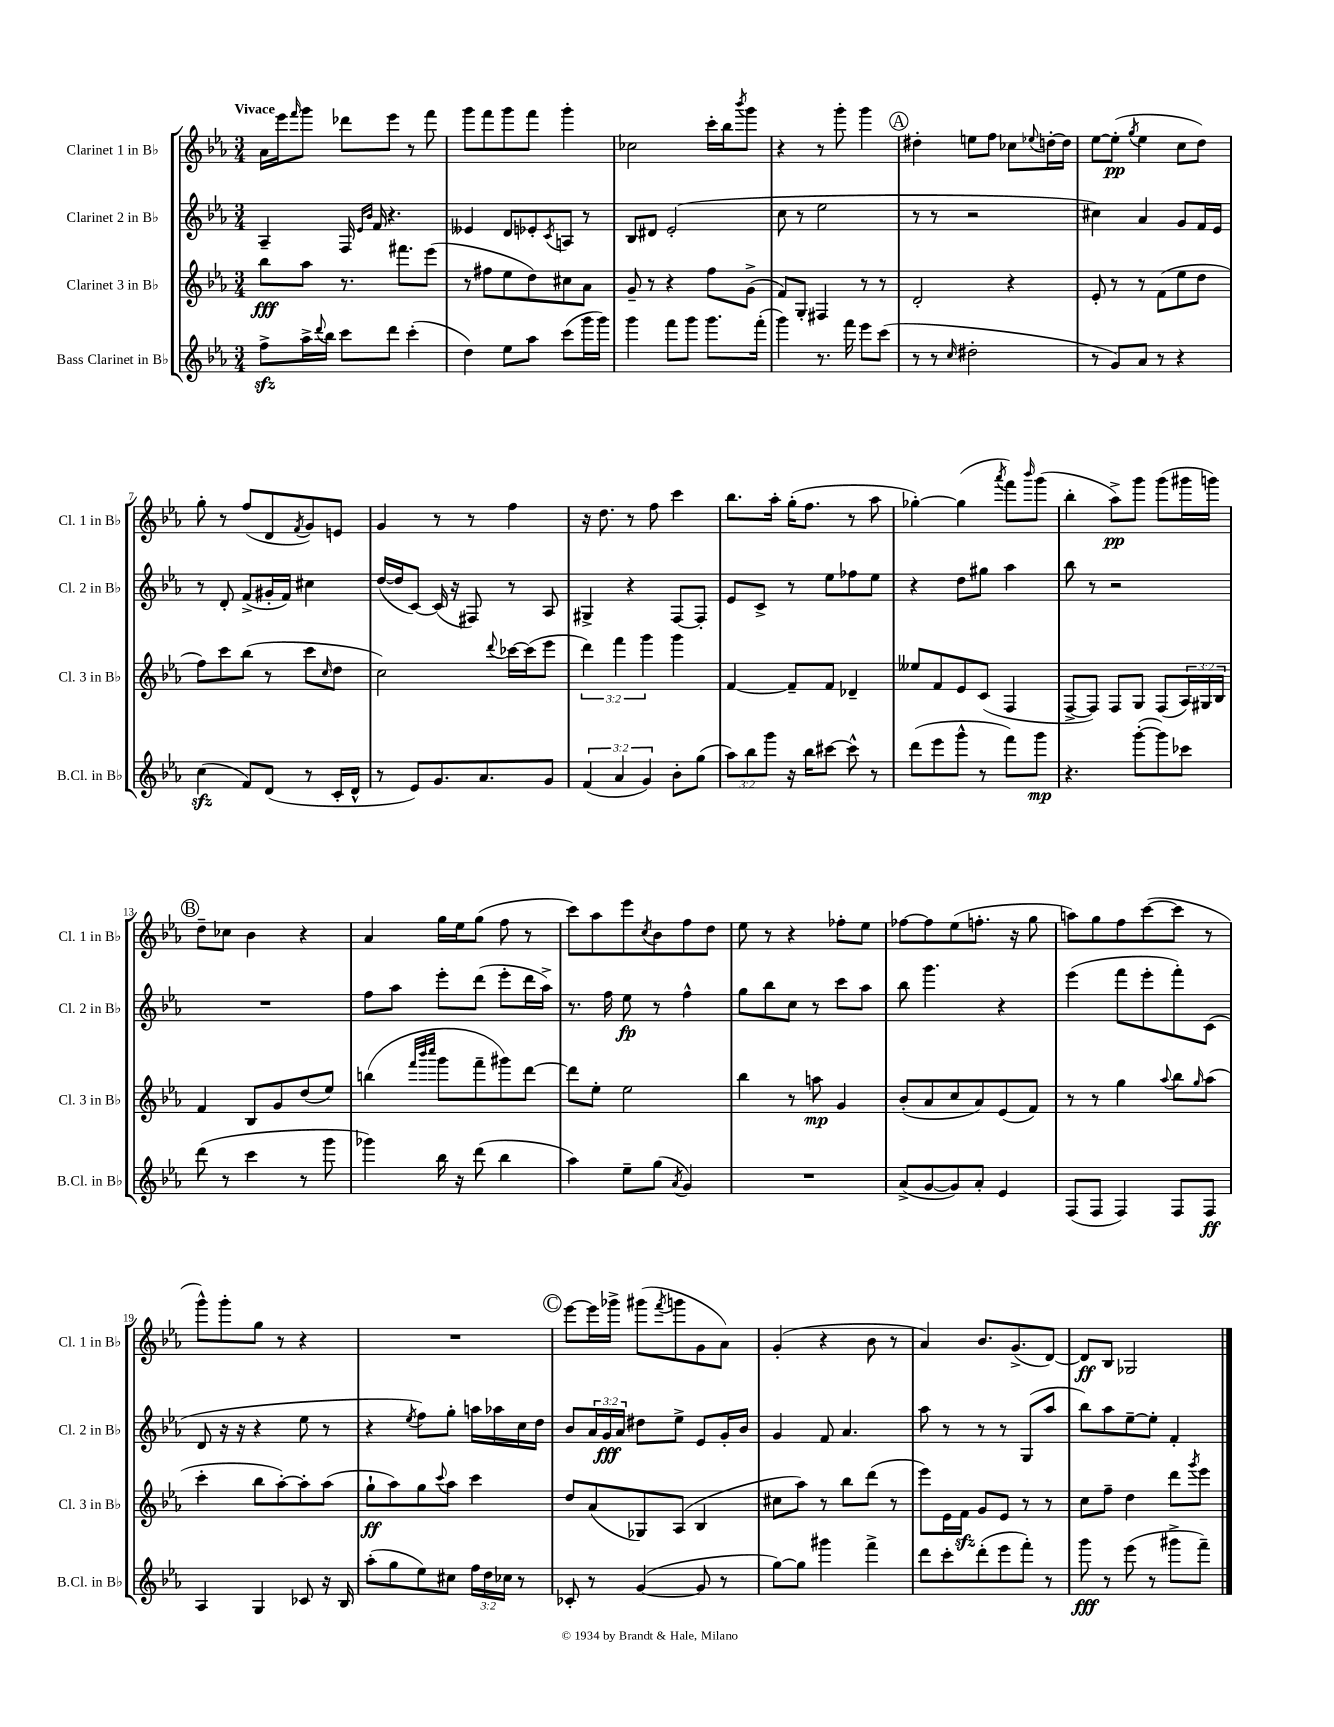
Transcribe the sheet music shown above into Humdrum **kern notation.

**kern	**dynam	**kern	**dynam	**kern	**dynam	**kern	**dynam
*part4	*part4	*part3	*part3	*part2	*part2	*part1	*part1
*staff4	*staff4	*staff3	*staff3	*staff2	*staff2	*staff1	*staff1
*I"Bass Clarinet in B♭	*	*I"Clarinet 3 in B♭	*	*I"Clarinet 2 in B♭	*	*I"Clarinet 1 in B♭	*
*I'B.Cl. in B♭	*	*I'Cl. 3 in B♭	*	*I'Cl. 2 in B♭	*	*I'Cl. 1 in B♭	*
*clefG2	*	*clefG2	*	*clefG2	*	*clefG2	*
*k[b-e-a-]	*	*k[b-e-a-]	*	*k[b-e-a-]	*	*k[b-e-a-]	*
*M3/4	*	*M3/4	*	*M3/4	*	*M3/4	*
=1	=1	=1	=1	=1	=1	=1	=1
!	!	!	!	!	!	!LO:TX:a:B:t=Vivace	!
8ffzz^\L	.	8bb-\L	fff	4A-~/	.	16a-\LL	.
.	.	.	.	.	.	16eee-\J	.
.	.	.	.	.	.	16qqfff/	.
16aa-^\L	.	8aa-\J	.	.	.	8ggg\J	.
8qqddd/	.	.	.	.	.	.	.
16bb-\JJ	.	.	.	.	.	.	.
8ccc\L	.	8.r	.	16F/	.	8ddd-X\L	.
.	.	.	.	16qqe-/LL	.	.	.
.	.	.	.	16qqb-/JJ	.	.	.
.	.	.	.	16f/	.	.	.
8ddd\J	.	.	.	4.r	.	8eee-\J	.
.	.	8.fff#X\L	.	.	.	.	.
(4ccc'\	.	.	.	.	.	8r	.
.	.	(8eee-\J	.	.	.	8fff\	.
=2	=2	=2	=2	=2	=2	=2	=2
4dd\)	.	8r	.	4e--X/	.	8ggg\L	.
.	.	8ff#X\L	.	.	.	8fff\	.
8ee-\L	.	8ee-\	.	8d/L	.	8ggg\	.
8aa-\J	.	8dd\)	.	8e-X'/	.	8fff\J	.
.	.	.	.	8qc/	.	.	.
(8ccc\L	.	8cc#X\	.	8An/J	.	4ggg'\	.
16ggg\L	.	8a-\J	.	8r	.	.	.
16ggg\JJ)	.	.	.	.	.	.	.
=3	=3	=3	=3	=3	=3	=3	=3
4ggg\	.	8g~/	.	8B-/L	.	2cc-X\	.
.	.	8r	.	8d#X/J	.	.	.
8fff\L	.	4r	.	(2e-'/	.	.	.
8ggg\J	.	.	.	.	.	.	.
8.ggg\L	.	8ff\L	.	.	.	16ccc'\LL	.
.	.	.	.	.	.	16bb-\J	.
.	.	.	.	.	.	8qbbb-/	.
.	.	(8g^\J	.	.	.	8ggg\J	.
(16fff'\Jk	.	.	.	.	.	.	.
=4	=4	=4	=4	=4	=4	=4	=4
4ggg\)	.	8f/L)	.	8cc\	.	4r	.
.	.	8G'/J	.	8r	.	.	.
8.r	.	4F#X/	.	2ee-\	.	8r	.
.	.	.	.	.	.	8ggg'\	.
16fff\	.	.	.	.	.	.	.
8eee-\L	.	8r	.	.	.	4ggg\	.
(8ccc\J	.	8r	.	.	.	.	.
!!LO:REH:place=s1:t=A
=5	=5	=5	=5	=5	=5	=5	=5
8r	.	2d'/	.	8r	.	4dd#X'\	.
8r	.	.	.	8r	.	.	.
16qqcc/	.	.	.	.	.	.	.
2dd#X'\	.	.	.	2r	.	8een\L	.
.	.	.	.	.	.	8ff\J	.
.	.	4r	.	.	.	8cc-X\L	.
.	.	.	.	.	.	8qqee-X/	.
.	.	.	.	.	.	[16ddn'\L	.
.	.	.	.	.	.	16dd\JJ]	.
=6	=6	=6	=6	=6	=6	=6	=6
8r	.	8e-'/	.	4cc#X\)	.	[8ee-\L	.
8g/L)	.	8r	.	.	.	(8ee-'\J]	pp
.	.	.	.	.	.	8qgg/	.
8a-/J	.	8r	.	4a-/	.	4ee-\	.
8r	.	(8f\L	.	.	.	.	.
4r	.	8ee-\	.	8g/L	.	8cc\L	.
.	.	8dd\J	.	16f/L	.	8dd\J)	.
.	.	.	.	16e-/JJ	.	.	.
!!LO:LB:g=z
=7	=7	=7	=7	=7	=7	=7	=7
(4cczz\	.	8ff\L)	.	8r	.	8gg'\	.
.	.	8ccc\	.	8d'/	.	8r	.
8f/L)	.	(8bb-\J	.	(8f^/L	.	(8ff/L	.
(8d/J	.	8r	.	16g#X'/L	.	8d/	.
.	.	.	.	16f/JJ)	.	.	.
.	.	.	.	.	.	8qf/	.
8r	.	8ccc\L	.	4cc#X\	.	8g/)	.
.	.	16qqcc/	.	.	.	.	.
16c'/LL	.	8dd\J	.	.	.	8en/J	.
16d^^/JJ	.	.	.	.	.	.	.
=8	=8	=8	=8	=8	=8	=8	=8
8r	.	2cc\)	.	([16dd/LL	.	4g/	.
.	.	.	.	16dd/J]	.	.	.
8e-/L)	.	.	.	[8c/J)	.	.	.
8.g/	.	.	.	(16c/]	.	8r	.
.	.	.	.	16r	.	.	.
.	.	.	.	8F#X/)	.	8r	.
8.a-/	.	.	.	.	.	.	.
.	.	8qqddd/	.	.	.	.	.
.	.	[16ccc-X\LL	.	8r	.	4ff\	.
.	.	(16ccc-\J]	.	.	.	.	.
8g/J	.	8eee-\J	.	8A-/	.	.	.
=9	=9	=9	=9	=9	=9	=9	=9
(6f/	.	6ddd\)	.	4G#X^/	.	16r	.
.	.	.	.	.	.	8.dd\	.
6a-/	.	6fff\	.	.	.	.	.
.	.	.	.	4r	.	8r	.
6g/)	.	6ggg\	.	.	.	.	.
.	.	.	.	.	.	8ff\	.
8b-'\L	.	4ggg\	.	[8F/L	.	4ccc\	.
(8gg\J	.	.	.	8F'/J]	.	.	.
=10	=10	=10	=10	=10	=10	=10	=10
12aa-\L)	.	[4f/	.	8e-/L	.	8.bb-\L	.
12bb-\	.	.	.	.	.	.	.
.	.	.	.	8c^/J	.	.	.
12ggg\J	.	.	.	.	.	.	.
.	.	.	.	.	.	16aa-'\Jk	.
16r	.	8f~/L]	.	8r	.	(16gg'\KL	.
16bb-\KL	.	.	.	.	.	8.ff\J	.
[8ccc#X\J	.	8f/J	.	8ee-\L	.	.	.
8ccc#^^\]	.	4d-X~/	.	8ff-X\	.	8r	.
8r	.	.	.	8ee-\J	.	8aa-\	.
=11	=11	=11	=11	=11	=11	=11	=11
(8ddd\L	.	8ee--X/L	.	4r	.	[4gg-X'\)	.
8eee-\	.	8f/	.	.	.	.	.
8ggg^^\J	.	8e-/	.	8dd\L	.	(4gg-\]	.
8r	.	(8c/J	.	8gg#X\J	.	.	.
.	.	.	.	.	.	8qaaa-/	.
8fff\L)	.	4F/	.	4aa-\	.	8fff\L)	.
.	.	.	.	.	.	16qqbbb-/	.
8ggg\J	mp	.	.	.	.	(8ggg\J	.
=12	=12	=12	=12	=12	=12	=12	=12
4.r	.	[8F^/L	.	8bb-\	.	4bb-'\	.
.	.	8F/J])	.	8r	.	.	.
.	.	8F/L	.	2r	.	8aa-^\L)	pp
([8ggg'\L	.	8G/J	.	.	.	8ggg\J	.
8ggg\])	.	(8F/L	.	.	.	(8ggg\L	.
8ccc-X\J	.	24A-/L)	.	.	.	16ggg#X\L	.
.	.	24G#X/	.	.	.	.	.
.	.	.	.	.	.	16gggn\JJ)	.
.	.	24B-/JJ	.	.	.	.	.
!!LO:LB:g=z
!!LO:REH:place=s1:t=B
=13	=13	=13	=13	=13	=13	=13	=13
(8ddd\	.	4f/	.	2.r	.	8dd~\L	.
8r	.	.	.	.	.	8cc-X\J	.
4ccc\	.	8B-/L	.	.	.	4b-\	.
.	.	8g/	.	.	.	.	.
8r	.	(8dd/	.	.	.	4r	.
8ggg\	.	8ee-/J)	.	.	.	.	.
=14	=14	=14	=14	=14	=14	=14	=14
4ggg-X\)	.	(4bbn\	.	8ff\L	.	4a-/	.
.	.	.	.	8aa-\J	.	.	.
.	.	32qqfff/LLL	.	.	.	.	.
.	.	32qqbbb-/	.	.	.	.	.
.	.	32qqcccc/JJJ	.	.	.	.	.
16bb-\	.	8ggg\L	.	8eee-'\L	.	16gg\LL	.
16r	.	.	.	.	.	16ee-\J	.
(8ddd\	.	8fff~\	.	(8ddd\J	.	(8gg\J	.
4bb-\	.	8ggg#X\)	.	8eee-'\L	.	8ff\	.
.	.	[8ddd\J	.	16ddd\L	.	8r	.
.	.	.	.	16aa-^\JJ)	.	.	.
=15	=15	=15	=15	=15	=15	=15	=15
4aa-\)	.	8ddd\L]	.	8.r	.	8ccc\L)	.
.	.	8ee-'\J	.	.	.	8aa-\	.
.	.	.	.	16ff\	.	.	.
8ee-~\L	.	2ee-\	.	8ee-\	fp	8eee-\	.
.	.	.	.	.	.	8qcc/	.
(8gg\J	.	.	.	8r	.	8b-\	.
8qa-/	.	.	.	.	.	.	.
4g/)	.	.	.	4ff^^\	.	8ff\	.
.	.	.	.	.	.	8dd\J	.
=16	=16	=16	=16	=16	=16	=16	=16
2.r	.	4bb-\	.	8gg\L	.	8ee-\	.
.	.	.	.	8bb-\	.	8r	.
.	.	8r	.	8cc\J	.	4r	.
.	.	8aan\	mp	8r	.	.	.
.	.	4g/	.	8ccc\L	.	8ff-X'\L	.
.	.	.	.	8aa-\J	.	8ee-\J	.
=17	=17	=17	=17	=17	=17	=17	=17
(8a-^/L	.	(8b-'/L	.	8bb-\	.	[8ff-X\L	.
[8g/	.	8a-/	.	4.ggg\	.	8ff-\]	.
8g/])	.	8cc/	.	.	.	(8ee-\	.
8a-'/J	.	8a-/)	.	.	.	8.ffn'\J	.
4e-/	.	(8e-/	.	4r	.	.	.
.	.	.	.	.	.	16r	.
.	.	8f/J)	.	.	.	8gg\	.
=18	=18	=18	=18	=18	=18	=18	=18
(8F/L	.	8r	.	(4eee-\	.	8aan\L)	.
8F/J	.	8r	.	.	.	8gg\	.
4F/)	.	4gg\	.	8fff\L	.	8ff\	.
.	.	.	.	8eee-'\	.	([8ccc\	.
.	.	8qqaa-/	.	.	.	.	.
8F/L	.	8bb-\L	.	8fff'\)	.	8ccc\J]	.
.	.	16qqgg/	.	.	.	.	.
8F/J	ff	(8aa-\J	.	(8c\J	.	8r	.
!!LO:LB:g=z
=19	=19	=19	=19	=19	=19	=19	=19
4A-/	.	4ccc'\	.	8d/	.	8ggg^^\L)	.
.	.	.	.	16r	.	8ggg'\	.
.	.	.	.	16r	.	.	.
4G/	.	8bb-\L	.	4r	.	8gg\J	.
.	.	[8aa-'\)	.	.	.	8r	.
8c-X/	.	8aa-'\]	.	8ee-\	.	4r	.
16r	.	(8aa-\J	.	8r	.	.	.
16B-/	.	.	.	.	.	.	.
=20	=20	=20	=20	=20	=20	=20	=20
(8aa-'\L	.	8gg`\L	ff	4r	.	2.r	.
8gg\	.	8aa-\)	.	.	.	.	.
.	.	.	.	8qee-/	.	.	.
8ee-\)	.	8gg\	.	8ff\L)	.	.	.
.	.	8qqccc/	.	.	.	.	.
8cc#X\J	.	8aa-\J	.	8gg'\J	.	.	.
24ff\LL	.	4ccc\	.	16aan\LL	.	.	.
24dd\	.	.	.	.	.	.	.
.	.	.	.	16aa-X\	.	.	.
24cc-X\JJ	.	.	.	.	.	.	.
8r	.	.	.	16cc\	.	.	.
.	.	.	.	16dd\JJ	.	.	.
!!LO:REH:place=s1:t=C
=21	=21	=21	=21	=21	=21	=21	=21
8c-X'/	.	8dd/L	.	8b-/L	.	[8eee-\L	.
8r	.	(8a-/	.	24a-/L	.	16eee-\L]	.
.	.	.	.	24g/	fff	.	.
.	.	.	.	.	.	16ggg-X^\JJ	.
.	.	.	.	24a-/JJ	.	.	.
([4g/	.	8G-X/)	.	8dd#X\L	.	(8ggg#X\L	.
.	.	.	.	.	.	8qfff/	.
.	.	(8A-/J	.	8ee-^\J	.	8gggn\	.
8g/]	.	4B-/	.	8e-/L	.	8g\	.
8r	.	.	.	16g'/L	.	8a-\J)	.
.	.	.	.	16b-/JJ	.	.	.
=22	=22	=22	=22	=22	=22	=22	=22
[8gg\L)	.	8cc#X\L	.	4g/	.	(4g'/	.
8gg\J]	.	8aa-\J)	.	.	.	.	.
4ggg#X\	.	8r	.	8f/	.	4r	.
.	.	8bb-\L	.	4.a-/	.	.	.
4fff^\	.	(8ddd\J	.	.	.	8b-\	.
.	.	8r	.	.	.	8r	.
=23	=23	=23	=23	=23	=23	=23	=23
8ddd\L	.	8eee-\L)	.	8aa-\	.	4a-/)	.
8ccc'\	.	16e-\L	.	8r	.	.	.
.	.	16fzz\JJ	.	.	.	.	.
(8ddd'\	.	8g/L	.	8r	.	8.b-/L	.
8eee-\	.	8e-/J	.	8r	.	.	.
.	.	.	.	.	.	(8.g^/	.
8fff'\J)	.	8r	.	(8G/L	.	.	.
8r	.	8r	.	8aa-/J	.	[8d/J)	.
=24	=24	=24	=24	=24	=24	=24	=24
8ggg\	fff	8cc\L	.	8bb-\L)	.	8d/L]	ff
8r	.	8ff~\J	.	8aa-\	.	8B-/J	.
(8eee-\	.	4dd\	.	[8ee-~\	.	2G-X/	.
8r	.	.	.	8ee-'\J]	.	.	.
8ggg#X^\L	.	8ddd\L	.	4f'/	.	.	.
.	.	8qggg/	.	.	.	.	.
8fff~\J)	.	8eee-\J	.	.	.	.	.
==	==	==	==	==	==	==	==
*-	*-	*-	*-	*-	*-	*-	*-
